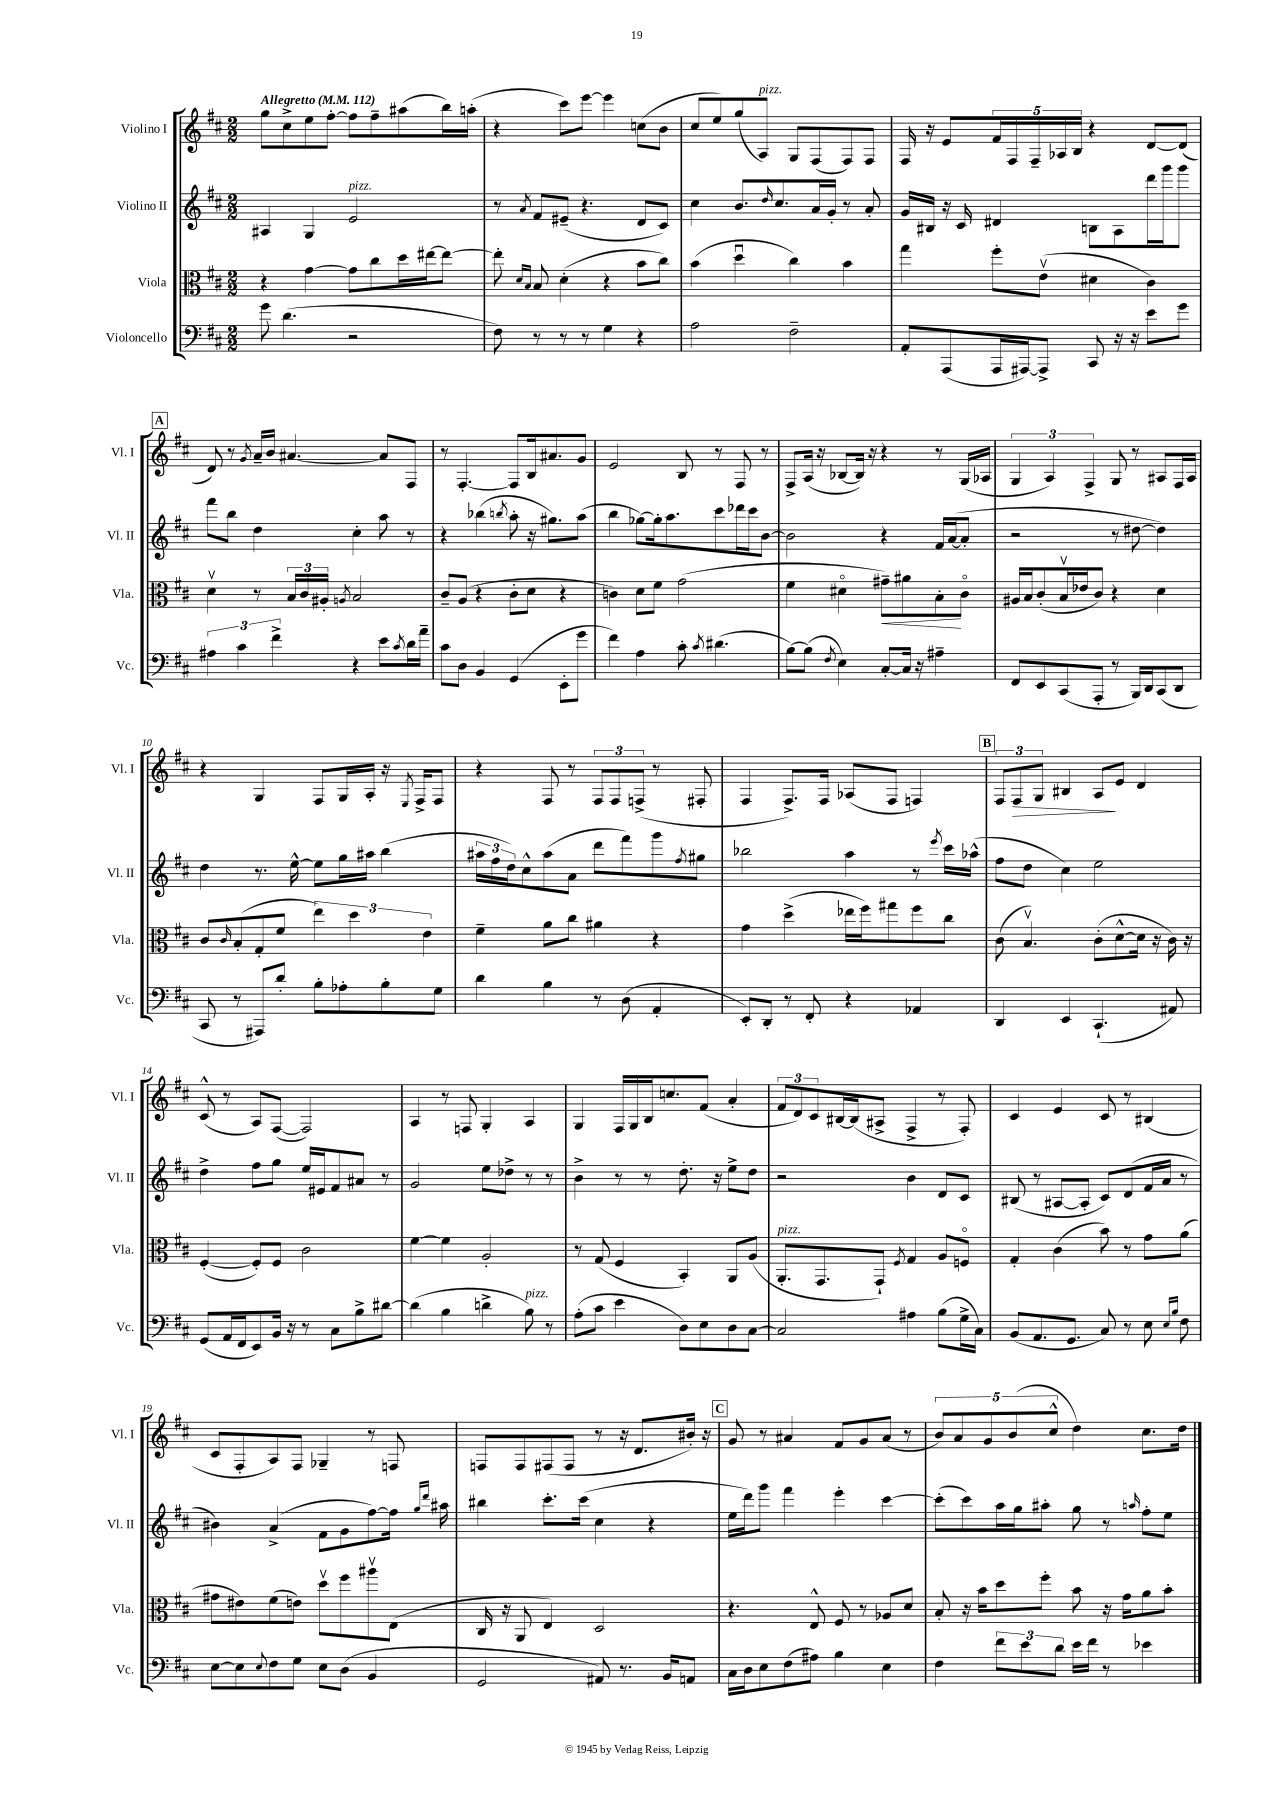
<<
\new StaffGroup <<
\new Staff = "s0" \with { instrumentName = "Violino I" shortInstrumentName = "Vl. I" } {
    \clef treble \key d \major \numericTimeSignature \time 2/2 \tempo "Allegretto" 4 = 112
    g''8 cis''8-> e''8 fis''8~-. fis''8 fis''8-- ais''8( b''16) a''16-.( |
    r4 cis'''8) e'''8~ e'''4 c''8( b'8 |
    cis''8 e''8) g''8( a8^\markup { \italic "pizz." }) g8 fis8( fis8) fis8 |
    fis16 r16 e'8 \tuplet 5/4 { fis'16 fis16 fis16-- aes16 b16 } r4 d'8~ d'8( |
    \mark \markup { \box "A" } d'8) r8 \acciaccatura { g'8 } a'16-- b'16 ais'4.~ ais'8 fis8 |
    r8 fis4.~-. fis8 b16 ais'8. g'8 |
    e'2 b8 r8 fis8 r8 |
    fis8-> a16( r16 bes8~ bes16) r16 r4 r8 g16( aes16 |
    \tuplet 3/2 { g4 a4) fis4-> } g8 r8 ais8 fis16 ais16 |
    r4 g4 fis8 g16 a16-. r16 \acciaccatura { e8 } fis16-> fis8 |
    r4 fis8 r8 \tuplet 3/2 { fis8 fis8 f8->( } r8 fis8-. |
    fis4 fis8.->) fis16 aes8( fis8 f4) |
    \mark \markup { \box "B" } \tuplet 3/2 { fis8 fis8\> g8 } bis4 a8\! e'8 d'4 |
    cis'8-^( r8 a8) fis8~( fis2) |
    a4 r8 f8 g4-. a4 |
    g4 fis16 g16 b16 c''8. fis'8( a'4-. |
    \tuplet 3/2 { fis'8 d'8) cis'8 } bis16~ bis16( ais8-> fis4-> r8 fis8-.) |
    cis'4 e'4 cis'8 r8 bis4( |
    cis'8 fis8-. a8) fis8 ges4-- r8 f8 |
    f8 f8 fis8( fis8 r8 r16 d'8. bis'16-.) r16 |
    \mark \markup { \box "C" } g'8 r8 ais'4 fis'8 g'8 ais'8( r8 |
    \tuplet 5/4 { b'8) a'8 g'8 b'8( cis''8-^ } d''4) cis''8. d''16 \bar "|." |
}
\new Staff = "s1" \with { instrumentName = "Violino II" shortInstrumentName = "Vl. II" } {
    \clef treble \key d \major \numericTimeSignature \time 2/2
    ais4 g4 e'2^\markup { \italic "pizz." } |
    r8 \acciaccatura { a'8 } fis'8 eis'8--( r4. d'8 cis'8) |
    cis''4 b'8. \grace { d''16 } cis''8. a'16 g'16-. r8 a'8-. |
    g'16 bis16 r16 cis'16 dis'4 b8 a8 d'''16 g'''16 g'''8 |
    \mark \markup { \box "A" } fis'''8 b''8 d''4 cis''4-. a''8 r8 |
    r4 bes''4( \acciaccatura { b''8 } a''8-. r16 gis''8.) a''8( |
    b''4 ges''8~) ges''16-. a''8. cis'''8 des'''16 cis'''16 b'8~ |
    b'2 r4 fis'16 a'16~( a'8-. |
    r2 r8 dis''8~ dis''4) |
    d''4 r8. e''16~-^ e''8 g''16 ais''16 b''4( |
    \tuplet 3/2 { ais''16 fis''16 d''16) } cis''8-^ ais''8( a'8 d'''8 fis'''8) g'''8 \acciaccatura { fis''8 } gis''8 |
    bes''2 a''4 r8 \acciaccatura { e'''8 } cis'''16 aes''16-^( |
    \mark \markup { \box "B" } fis''8 d''8 cis''4) e''2 |
    d''4-> fis''8 g''8 e''16 eis'16 fis'8 ais'8 r8 |
    g'2 e''8 des''8-> r8 r8 |
    b'4-> r8 r8 d''8.-. r16 e''8-> d''8 |
    r2 b'4 d'8 cis'8 |
    bis8( r8 ais8~ ais8-. cis'8) d'8( fis'16 a'16 r8 |
    bis'4) a'4->( fis'8 g'8 fis''8~) fis''16 \grace { g''16 d'''16 } ais''16 |
    bis''4 cis'''8.-. cis'''16( cis''4 r4 |
    \mark \markup { \box "C" } e''16 d'''16) g'''8 fis'''4 e'''4-. cis'''4~ |
    cis'''8-.( cis'''8) a''16 g''16 ais''8-. g''8 r8 \grace { a''16 } fis''8-. e''8 \bar "|." |
}
\new Staff = "s2" \with { instrumentName = "Viola" shortInstrumentName = "Vla." } {
    \clef alto \key d \major \numericTimeSignature \time 2/2
    r4 g'4~ g'8 cis''8 d''16 eis''16~ eis''8~ |
    eis''8-. \grace { d'16 b16 } b8 d'4-.( r4 b'8 cis''8) |
    b'4( d''4\downbow cis''4) b'4 |
    g''4 fis''8-. e'8\upbow( dis'4 cis'4) |
    \mark \markup { \box "A" } d'4\upbow r8 \tuplet 3/2 { b16 cis'16 ais16-. } \acciaccatura { a8 } b2 |
    cis'8-- a8( r4 cis'8-. d'8 r4 |
    c'4) d'8 fis'8 g'2( |
    fis'4 dis'4\flageolet gis'8--\<) ais'8 b8-.\! cis'8\flageolet |
    ais16 b16 cis'8-.( b16\upbow ees'16 cis'8) r4 d'4 |
    cis'8 \grace { cis'16 } b8-.( g8-. fis'8 \tuplet 3/2 { e''4) d''4 e'4 } |
    fis'4-- a'8 cis''8 ais'4 r4 |
    g'4 d''4->( ees''16 fis''16) gis''8 fis''8 cis''8 |
    \mark \markup { \box "B" } cis'8( b4.\upbow) cis'8-.( d'8~-^ d'16 r16 cis'16) r16 |
    fis4~-.( fis8-.) fis8 cis'2 |
    fis'4~ fis'4 a2-. |
    r8 g8( fis4 b,4-.) a,8 a8( |
    a,8.-.^\markup { \italic "pizz." } g,8. g,8-!) \acciaccatura { fis8 } g4 a8 f8\flageolet |
    g4-. cis'4( b'8) r8 g'8 a'8( |
    gis'8 eis'8) fis'8( e'8) d''8\upbow fis''8 ais''8\upbow e8( |
    cis16 r16 a,8 e4) d2 |
    \mark \markup { \box "C" } r4. e8-^ fis8 r8 aes8 d'8 |
    b8-. r16 b'16 d''8 fis''8-. b'8 r16 g'16 a'8 b'8-. \bar "|." |
}
\new Staff = "s3" \with { instrumentName = "Violoncello" shortInstrumentName = "Vc." } {
    \clef bass \key d \major \numericTimeSignature \time 2/2
    g'8 d'4.( r2 |
    fis8) r8 r8 r8 g4 r4 |
    a2 fis2-- |
    a,8-. a,,8( a,,16 ais,,16~) ais,,8-> cis,8 r16 r16 e'8 g'8 |
    \mark \markup { \box "A" } \tuplet 3/2 { ais4 cis'4 fis'4-> } r4 e'8 \acciaccatura { cis'8 } d'16 a'16-- |
    cis'8 d8 b,4 g,4( e,8-. g'8 |
    fis'4) a4 cis'8-. \acciaccatura { cis'8 } dis'4.( |
    b8~) b8( \acciaccatura { fis8 } e4) cis8~-. cis16 r16 ais4-- |
    fis,8 e,8 cis,8( a,,8-. r8 b,,16) d,16 cis,8( d,8 |
    cis,8 r8 ais,,8) d'8-. b8-. aes8-. b8-. g8 |
    d'4 b4 r8 d8( a,4-. |
    e,8-.) d,8-. r8 fis,8-. r4 aes,4 |
    \mark \markup { \box "B" } d,4 e,4 cis,4.-!( ais,8) |
    g,8( a,16 fis,16 e,8) b,16 r16 r8 cis8 b8-> dis'8~ |
    dis'4( b4 d'4-> b8^\markup { \italic "pizz." }) r8 |
    a8-.( cis'8 e'4 d8) e8 d8 cis8~ |
    cis2 ais4 b8( g16-> cis16) |
    b,8( a,8. g,8. cis8) r8 e8 \grace { e16 b16 } fis8 |
    e8~ e8 \appoggiatura { e8 } fis8 g8 e8 d8( b,4 |
    g,2 ais,8) r8. b,16 a,8 |
    \mark \markup { \box "C" } cis16 d16 e8 fis8( ais8) b4 e4 |
    fis4 \tuplet 3/2 { fis'8 e'8 d'8 } e'16 fis'16 r8 ees'4 \bar "|." |
}
>>
>>
